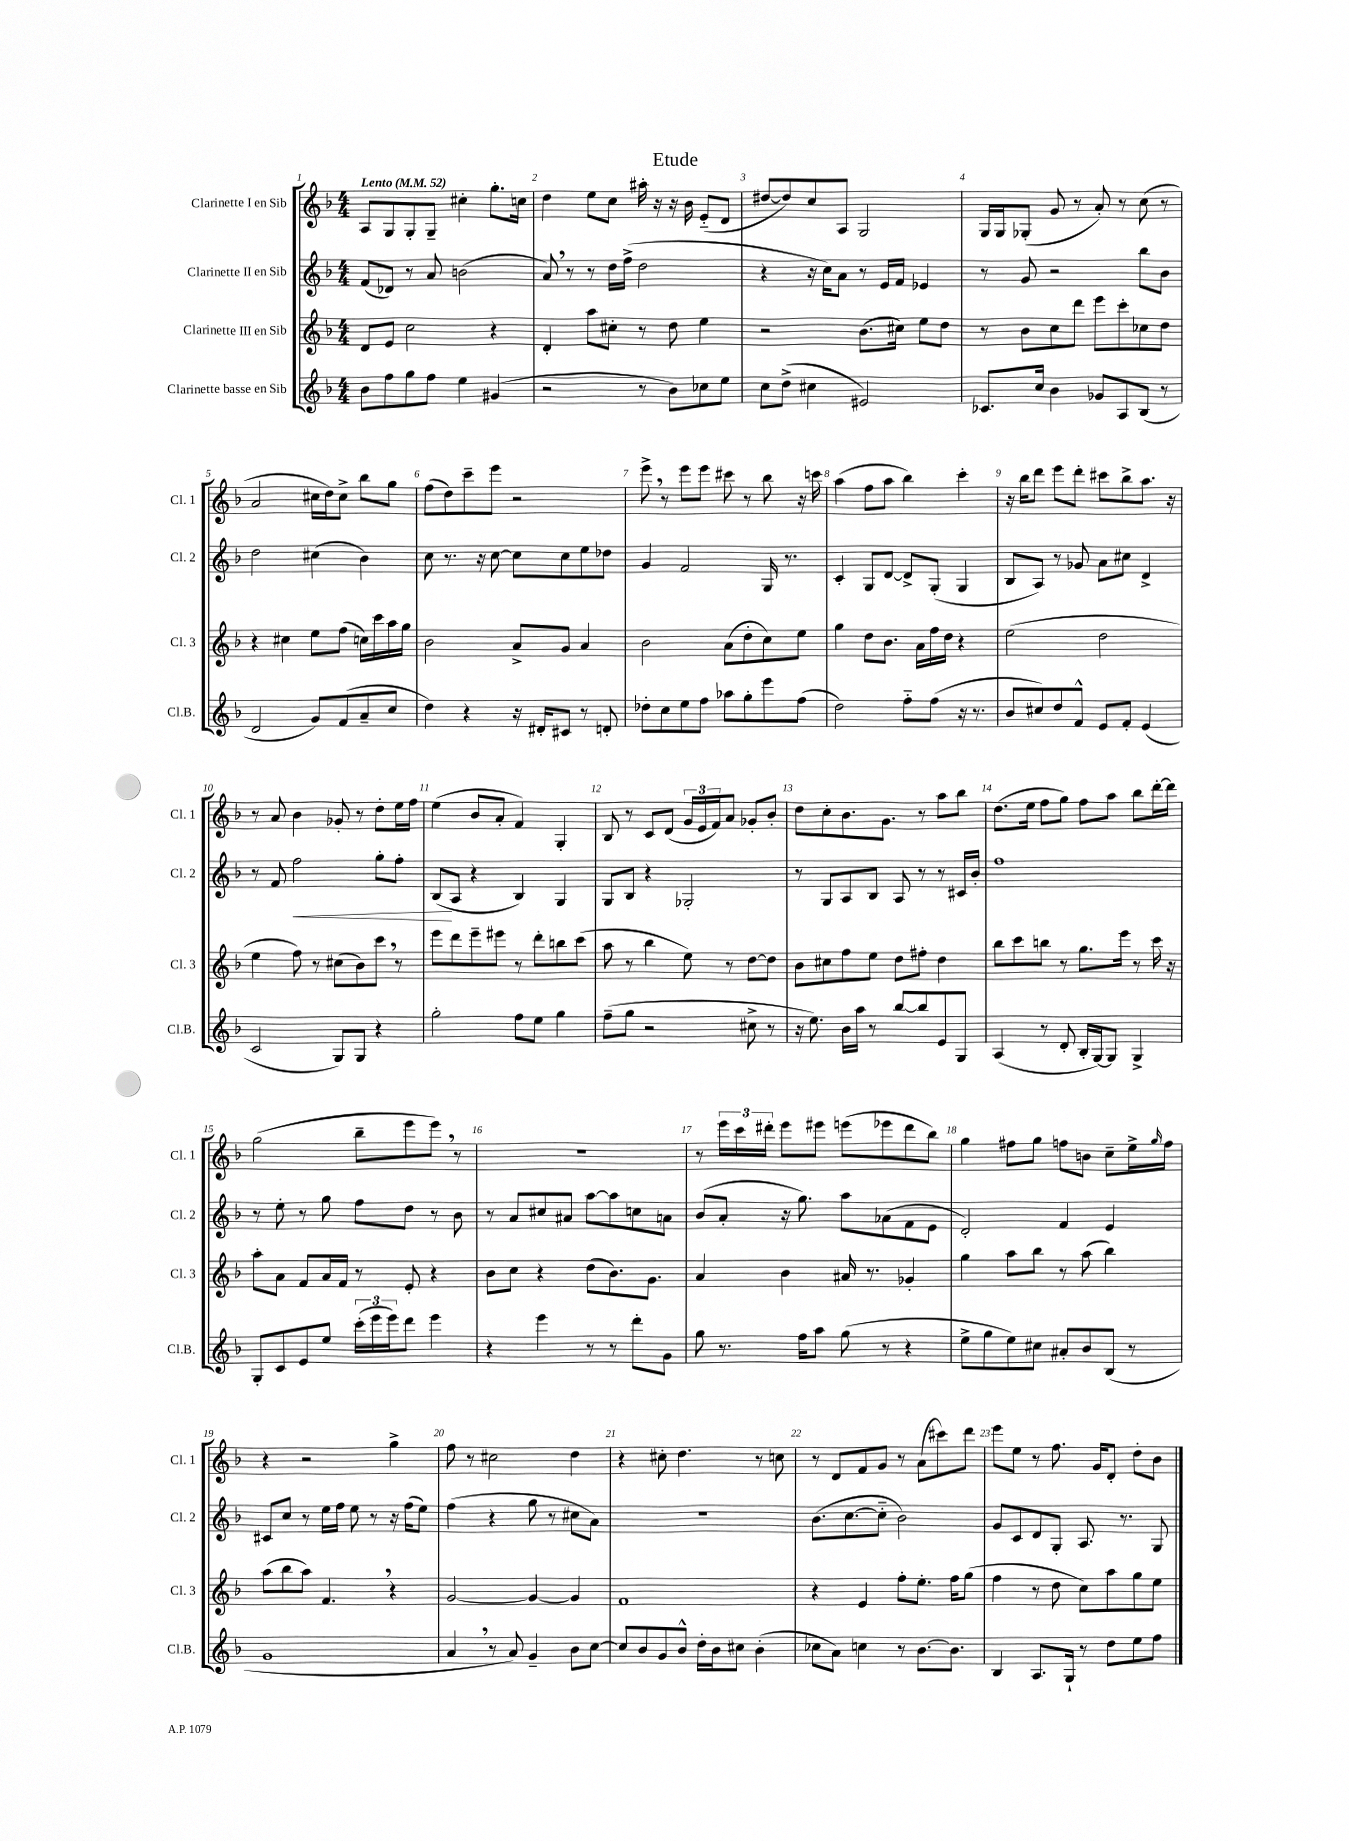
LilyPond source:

\header { title = "Etude" }
<<
\new StaffGroup <<
\new Staff = "s0" \with { instrumentName = "Clarinette I en Sib" shortInstrumentName = "Cl. 1" } {
    \clef treble \key f \major \numericTimeSignature \time 4/4 \tempo "Lento" 4 = 52
    a8 g8 g8-. g8-- cis''4-. g''8.-. c''16 |
    d''4 e''8 c''8 ais''16-. r16 r16 bes'16 e'8-_( d'8 |
    dis''8~ dis''8) c''8 a8 g2 |
    g16 g16 ges8-.( g'8 r8 a'8-.) r8 c''8( r8 |
    a'2 cis''16 d''16) cis''8-> bes''8 g''8 |
    f''8( d''8) c'''8-- e'''8 r2 |
    e'''8-> \breathe r8 e'''8 e'''8 cis'''8 r8 bes''8 r16 c'''16 |
    a''4( f''8 a''8 bes''4) c'''4-. |
    r16 bes''16 d'''8 e'''8 d'''8-. cis'''8 bes''8-> a''8. r16 |
    r8 a'8 bes'4 ges'8-. r8 d''8-. e''16 f''16 |
    e''4( bes'8 a'8-. f'4) g4-. |
    bes8 r8 c'8 d'8( \tuplet 3/2 { g'16 e'16 f'16) } a'8 ges'8-. bes'8-. |
    d''8 c''8-. bes'8. g'8. r8 a''8 bes''8 |
    d''8.( e''16 f''8 g''8) f''8 a''8 bes''8 d'''16~-. d'''16 |
    g''2( bes''8-- e'''8 e'''8) \breathe r8 |
    R1 |
    r8 \tuplet 3/2 { e'''16 c'''16 dis'''16-. } e'''8 eis'''8 e'''8( ees'''8 dis'''8 bes''8) |
    g''4 fis''8 g''8 f''8 b'8 c''8-- e''16-> \grace { g''16 } f''16 |
    r4 r2 g''4-> |
    f''8 r8 cis''2 d''4 |
    r4 cis''8-. d''4. r8 c''8 |
    r8 d'8 f'8 g'8 r8 a'8( cis'''8) d'''8 |
    e'''8 e''8 r8 f''8. g'16 d'8-. d''8-. bes'8 \bar "|." |
}
\new Staff = "s1" \with { instrumentName = "Clarinette II en Sib" shortInstrumentName = "Cl. 2" } {
    \clef treble \key f \major \numericTimeSignature \time 4/4
    f'8( des'8) r8 a'8 b'2( |
    a'8) \breathe r8 r8 d''16 f''16->( d''2 |
    r4 r16 c''16) a'8 r8 e'16 f'16 ees'4 |
    r8 g'8 r2 bes''8 bes'8 |
    d''2 cis''4( bes'4) |
    c''8 r8. r16 c''8~ c''8 c''8 e''8 des''8 |
    g'4 f'2 g16 r8. |
    c'4-. g8 d'8~ d'8-> g8-.( g4 |
    bes8 a8) r8 ges'8 a'8 cis''8 d'4-> |
    r8 f'8 f''2\< g''8-. f''8-. |
    bes8\!( a8 r4 bes4) g4 |
    g8 bes8 r4 ges2-. |
    r8 g8 a8 bes8 a8 r8 r8 cis'16 bes'16-. |
    f''1 |
    r8 e''8-. r8 g''8 f''8 d''8 r8 bes'8 |
    r8 a'8 cis''8 ais'8 a''8~ a''8 c''8 a'8 |
    bes'8( a'8-. r16 g''8.) a''8 aes'8( f'8 e'8 |
    d'2-.) f'4 e'4 |
    cis'8 c''8 r8 e''16 f''16 e''8 r8 r16 f''16( e''8) |
    f''4( r4 g''8 r8 cis''8 a'8) |
    r1 |
    bes'8.( c''8.~ c''8-_ bes'2) |
    g'8 c'8 d'8 g8-. a8. r8. g8 \bar "|." |
}
\new Staff = "s2" \with { instrumentName = "Clarinette III en Sib" shortInstrumentName = "Cl. 3" } {
    \clef treble \key f \major \numericTimeSignature \time 4/4
    d'8 e'8 c''2 r4 |
    d'4-. a''8 cis''8-. r8 d''8 e''4 |
    r2 bes'8.( cis''16) e''8 d''8 |
    r8 bes'8 c''8 d'''8 e'''8 c'''8-. ces''8 d''8 |
    r4 cis''4 e''8 f''8( c''16) c'''16 a''16 g''16 |
    bes'2 a'8-> g'8 a'4 |
    bes'2 a'8( d''8-. c''8) e''8 |
    g''4 d''8 bes'8. a'16 f''16 d''16 r4 |
    e''2( d''2 |
    e''4 f''8) r8 cis''8( bes'8) c'''8 \breathe r8 |
    e'''8 d'''8 e'''8-- eis'''8 r8 d'''8-. b''8 c'''8( |
    a''8 r8 bes''4 e''8) r8 d''8~ d''8 |
    bes'8 cis''8 f''8 e''8 d''8 fis''8-. d''4 |
    bes''8 c'''8 b''8 r8 g''8. e'''16 r8 c'''16 r16 |
    a''8-. a'8 f'8 a'16 f'16 r8 e'8-. r4 |
    bes'8 c''8 r4 d''8( bes'8.) g'8. |
    a'4 bes'4 ais'16 r8. ges'4-. |
    g''4 a''8 bes''8 r8 a''8( bes''4) |
    a''8( bes''8 a''8) f'4. \breathe r4 |
    g'2~ g'4~ g'4 |
    f'1 |
    r4 e'4 f''8-. e''8.-. f''16 g''8( |
    f''4 r8 d''8 c''8) a''8 g''8 e''8 \bar "|." |
}
\new Staff = "s3" \with { instrumentName = "Clarinette basse en Sib" shortInstrumentName = "Cl.B." } {
    \clef treble \key f \major \numericTimeSignature \time 4/4
    bes'8 f''8 g''8 f''8 e''4 gis'4( |
    r2 r8 bes'8) ces''8 e''8 |
    c''8 d''8->( cis''4 eis'2) |
    ces'8. c''16 bes'4 ges'8 a8 bes8( r8 |
    d'2 g'8) f'8( a'8-- c''8 |
    d''4) r4 r16 dis'16-. cis'8 r8 d'8-. |
    des''8-. c''8 e''8 f''8 aes''8 g''8-. e'''8 f''8( |
    d''2) f''8-_ f''8( r16 r8. |
    bes'8 cis''8) d''8 f'8-^ e'8 f'8-. e'4( |
    c'2 g8) g8 r4 |
    g''2-. f''8 e''8 g''4 |
    f''8--( g''8 r2 cis''8-> r8 |
    r16 e''8.) bes'16 a''16 r8 bes''8~ bes''8 e'8 g8 |
    a4( r8 d'8-. bes16-. g16~) g8 g4-> |
    g8-. c'8 e'8 e''8 \tuplet 3/2 { c'''16-.( e'''16 e'''16) } d'''8 e'''4 |
    r4 e'''4 r8 r8 d'''8-. g'8 |
    g''8 r8. f''16 a''8 g''8( r8 r4 |
    e''8-> g''8 e''8) cis''8 ais'8-. bes'8 bes8( r8 |
    g'1 |
    a'4 \breathe r8 a'8) g'4-- bes'8 c''8~ |
    c''8 bes'8 g'8 bes'8-^ d''16-. bes'16 cis''8 bes'4-.( |
    ces''8 a'8) c''4 r8 bes'8.~ bes'8. |
    bes4 a8. g16-! r8 d''8 e''8 f''8 \bar "|." |
}
>>
>>
\layout { \context { \Score \override BarNumber.break-visibility = ##(#f #t #t) barNumberVisibility = #all-bar-numbers-visible } }
